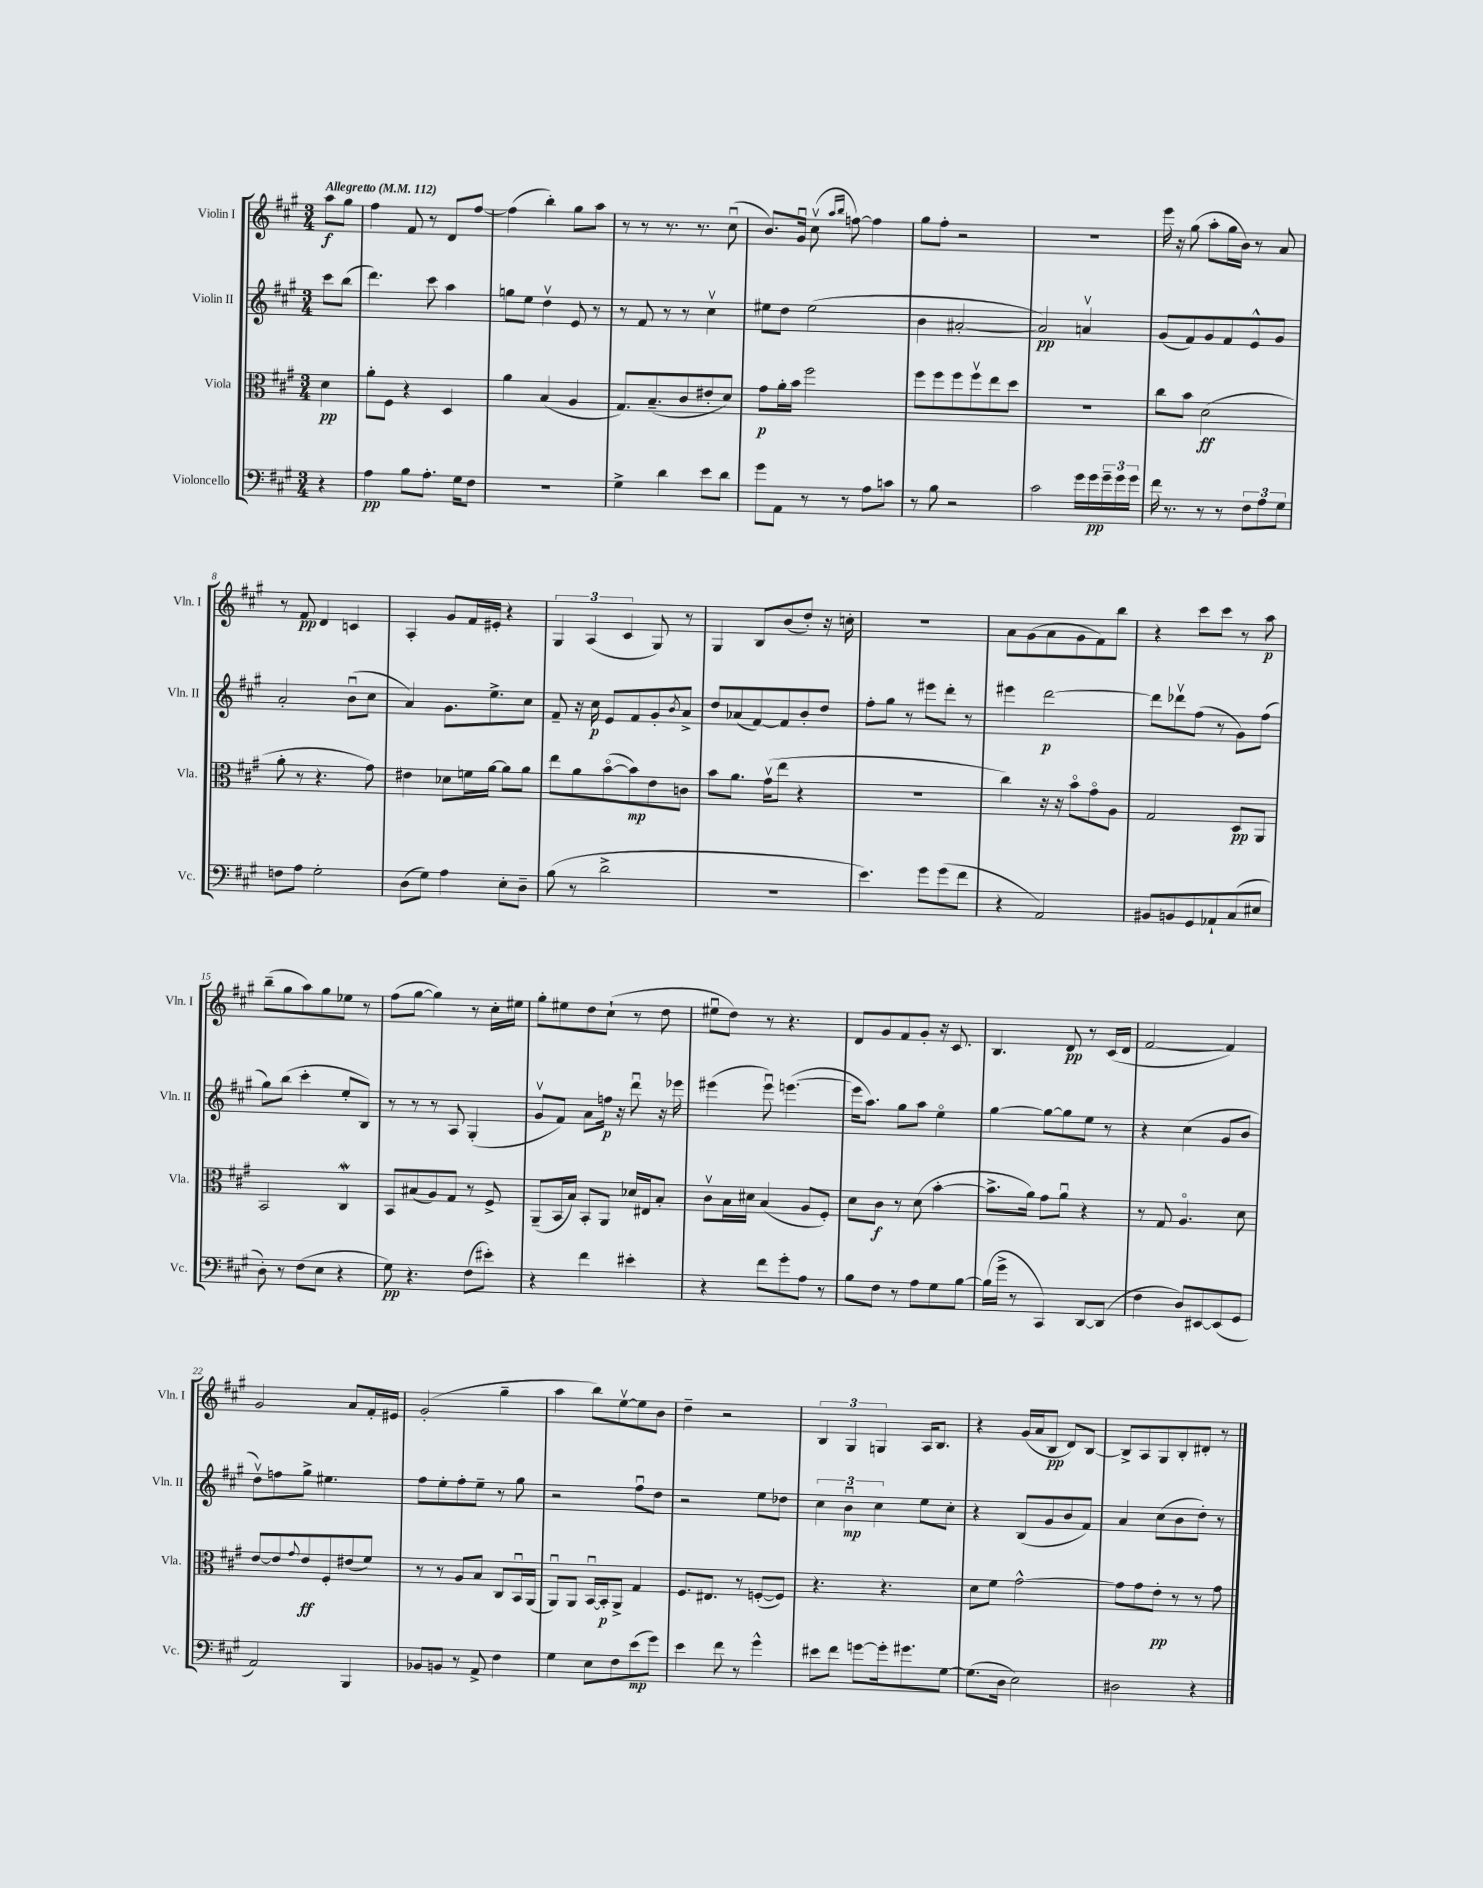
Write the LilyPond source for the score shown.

<<
\new StaffGroup <<
\new Staff = "s0" \with { instrumentName = "Violin I" shortInstrumentName = "Vln. I" } {
    \clef treble \key a \major \numericTimeSignature \time 3/4 \partial 4 \tempo "Allegretto" 4 = 112
    a''8\f gis''8 |
    fis''4 fis'8 r8 d'8 fis''8~ |
    fis''4( b''4-.) gis''8 a''8 |
    r8 r8 r8. r8. cis''8\downbow( |
    b'8.) gis'16\downbow cis''8\upbow( \grace { a''16 b''16 } f''8~) f''4 |
    gis''8 fis''8-. r2 |
    R2. |
    e'''16 r16 gis''8( a''8-. gis''16 b'16) r8 a'8 |
    r8 fis'8\pp d'4 c'4 |
    a4-. gis'8 fis'16 eis'16-. r4 |
    \tuplet 3/2 { gis4 a4( cis'4 } gis8) r8 |
    gis4 b8 b'8( d''8-.) r16 c''16-. |
    R2. |
    a'8 gis'8( a'8 gis'8 fis'8) b''8 |
    r4 cis'''8 cis'''8 r8 a''8\p |
    b''8--( gis''8 a''8) gis''8 ees''8 r8 |
    fis''8( gis''8~ gis''4) r8 cis''16-. eis''16 |
    gis''8-. eis''8 d''8 cis''8-!( r8 d''8 |
    eis''8\downbow d''8) r8 r4. |
    d'8 gis'8 fis'8 gis'8-. r16 cis'8. |
    b4. d'8\pp r8 cis'16( d'16 |
    fis'2~ fis'4) |
    gis'2 a'8 fis'16-. eis'16 |
    gis'2-.( gis''4-- |
    a''4 b''8) e''8~\upbow e''8 b'8 |
    d''4-- r2 |
    \tuplet 3/2 { b4 gis4 g4 } a16 b8. |
    r4 gis'16( a'16 b8\pp d'8) b8~ |
    b8-> a8 gis8 b8-. dis'8-. r8 \bar "|." |
}
\new Staff = "s1" \with { instrumentName = "Violin II" shortInstrumentName = "Vln. II" } {
    \clef treble \key a \major \numericTimeSignature \time 3/4 \partial 4
    cis'''8 b''8( |
    d'''4.) cis'''8 a''4 |
    g''8 e''8 d''4\upbow e'8 r8 |
    r8 fis'8 r8 r8 cis''4\upbow |
    eis''8 d''8 eis''2( |
    b'4 ais'2~-. |
    ais'2\pp) a'4\upbow |
    gis'8( fis'8) gis'8 fis'8 e'8-^ gis'8 |
    a'2-. b'8\downbow( cis''8 |
    a'4) gis'8. e''8.-> cis''8 |
    fis'8-- r16 cis''16\p e'8 fis'8 gis'8-. \acciaccatura { b'8 } a'8-> |
    d''8 aes'8( fis'8~) fis'8 b'8-. d''8 |
    fis''8-. gis''8 r8 eis'''8 d'''8-. r8 |
    eis'''4 d'''2~\p |
    d'''8 des'''8\upbow fis''8( r8 gis'8) fis''8( |
    gis''8) b''8( cis'''4-. e''8-. b8) |
    r8 r8 r8 a8 gis4-.( |
    gis'8\upbow fis'8) a'8 f''16\p r16 d'''8\downbow r16 ees'''16 |
    eis'''4( eis'''8\downbow) e'''4.~( |
    e'''16 a''8.) gis''8 a''8 e''4\flageolet |
    gis''4~ gis''8~ gis''8 e''8 r8 |
    r4 cis''4( gis'8 b'8 |
    d''8\upbow) f''8 gis''8-> eis''4. |
    fis''8 e''8-. fis''8-. e''8-- r8 gis''8 |
    r2 fis''8\downbow d''8 |
    r2 e''8 des''8 |
    \tuplet 3/2 { cis''4 b'4\downbow\mp cis''4 } e''8 cis''8-. |
    r4 b8( gis'8 b'8 fis'8) |
    a'4 cis''8( b'8 d''8-.) r8 \bar "|." |
}
\new Staff = "s2" \with { instrumentName = "Viola" shortInstrumentName = "Vla." } {
    \clef alto \key a \major \numericTimeSignature \time 3/4 \partial 4
    d'4\pp |
    a'8-. fis8 r4 d4 |
    a'4 b4( a4 |
    gis8.) b8.--( cis'8 eis'8-. d'8) |
    gis'8\p a'16-. b'16 fis''2 |
    fis''8 fis''8 fis''8 fis''8\upbow e''8 d''8 |
    R2. |
    cis''8 b'8 d'2\ff( |
    a'8-. r8 r4. gis'8) |
    eis'4 des'8 f'16 a'16~ a'8 a'8 |
    e''8 a'8 b'8~\flageolet( b'8\mp) e'8 c'8 |
    b'8 a'8. gis'16\upbow( e''8 r4 |
    R2. |
    cis''4) r16 r16 b'8\flageolet gis'8\flageolet a8 |
    gis2 d8\pp a,8 |
    b,2 cis4\mordent |
    b,8 bis8( a8) gis8 r8 fis8-> |
    a,8--( b,16 b16) b,8-. a,8 des'16 eis16 b8-. |
    cis'8\upbow b16 dis'16 b4( a8 fis8-.) |
    d'8 cis'8\f r8 d'8( b'4~-. |
    b'8.-> a'16) gis'8 a'8\downbow r4 |
    r8 gis8 a4.\flageolet d'8 |
    e'8~ e'8 \appoggiatura { gis'8 } e'8\ff fis8-. eis'8( fis'8) |
    r8 r8 a8 b8 cis8 b,16\downbow a,16( |
    a,8\downbow) a,8 b,16~\downbow b,16-.\p a,8-> gis4 |
    fis8. eis8. r8 f8~-.( f8) |
    r4. r4. |
    d'8 fis'8 gis'2~-^ |
    gis'8 gis'8 e'8-.\pp r8 r8 gis'8 \bar "|." |
}
\new Staff = "s3" \with { instrumentName = "Violoncello" shortInstrumentName = "Vc." } {
    \clef bass \key a \major \numericTimeSignature \time 3/4 \partial 4
    r4 |
    a4\pp b8 a8.-. gis16 fis8 |
    R2. |
    gis4-> d'4 e'8 d'8 |
    gis'8 a,8 r8 r8 a8 c'8 |
    r8 b8 r2 |
    cis'2 gis'16 gis'16\pp \tuplet 3/2 { gis'16-- gis'16 gis'16 } |
    fis'16 r8. r8 r8 \tuplet 3/2 { fis8 a8 gis8 } |
    f8 a8 gis2-. |
    d8( gis8) a4 e8-. d8-- |
    b8( r8 d'2-> |
    R2. |
    e'4.) gis'8 gis'8( fis'8 |
    r4 a,2) |
    bis,8 b,8 gis,8 aes,8-! cis8( eis8 |
    d8-.) r8 fis8( e8 r4 |
    gis8\pp) r4. fis8( eis'8-.) |
    r4 fis'4 eis'4-. |
    r4 fis'8 gis'8-. a8 r8 |
    b8 fis8 r8 a8 gis8 b8~ |
    b16( gis'16-> r8 cis,4) d,8~ d,8( |
    fis4 d8) eis,8~ eis,8( gis,8 |
    a,2) b,,4 |
    bes,8 b,8 r8 a,8-> fis4 |
    gis4 e8 fis8 e'8\mp( gis'8) |
    e'4 fis'8 r8 gis'4-^ |
    eis'8 fis'8 g'8~ g'16-. gis'8. gis8~ |
    gis8.( d16 e2) |
    dis2 r4 \bar "|." |
}
>>
>>
